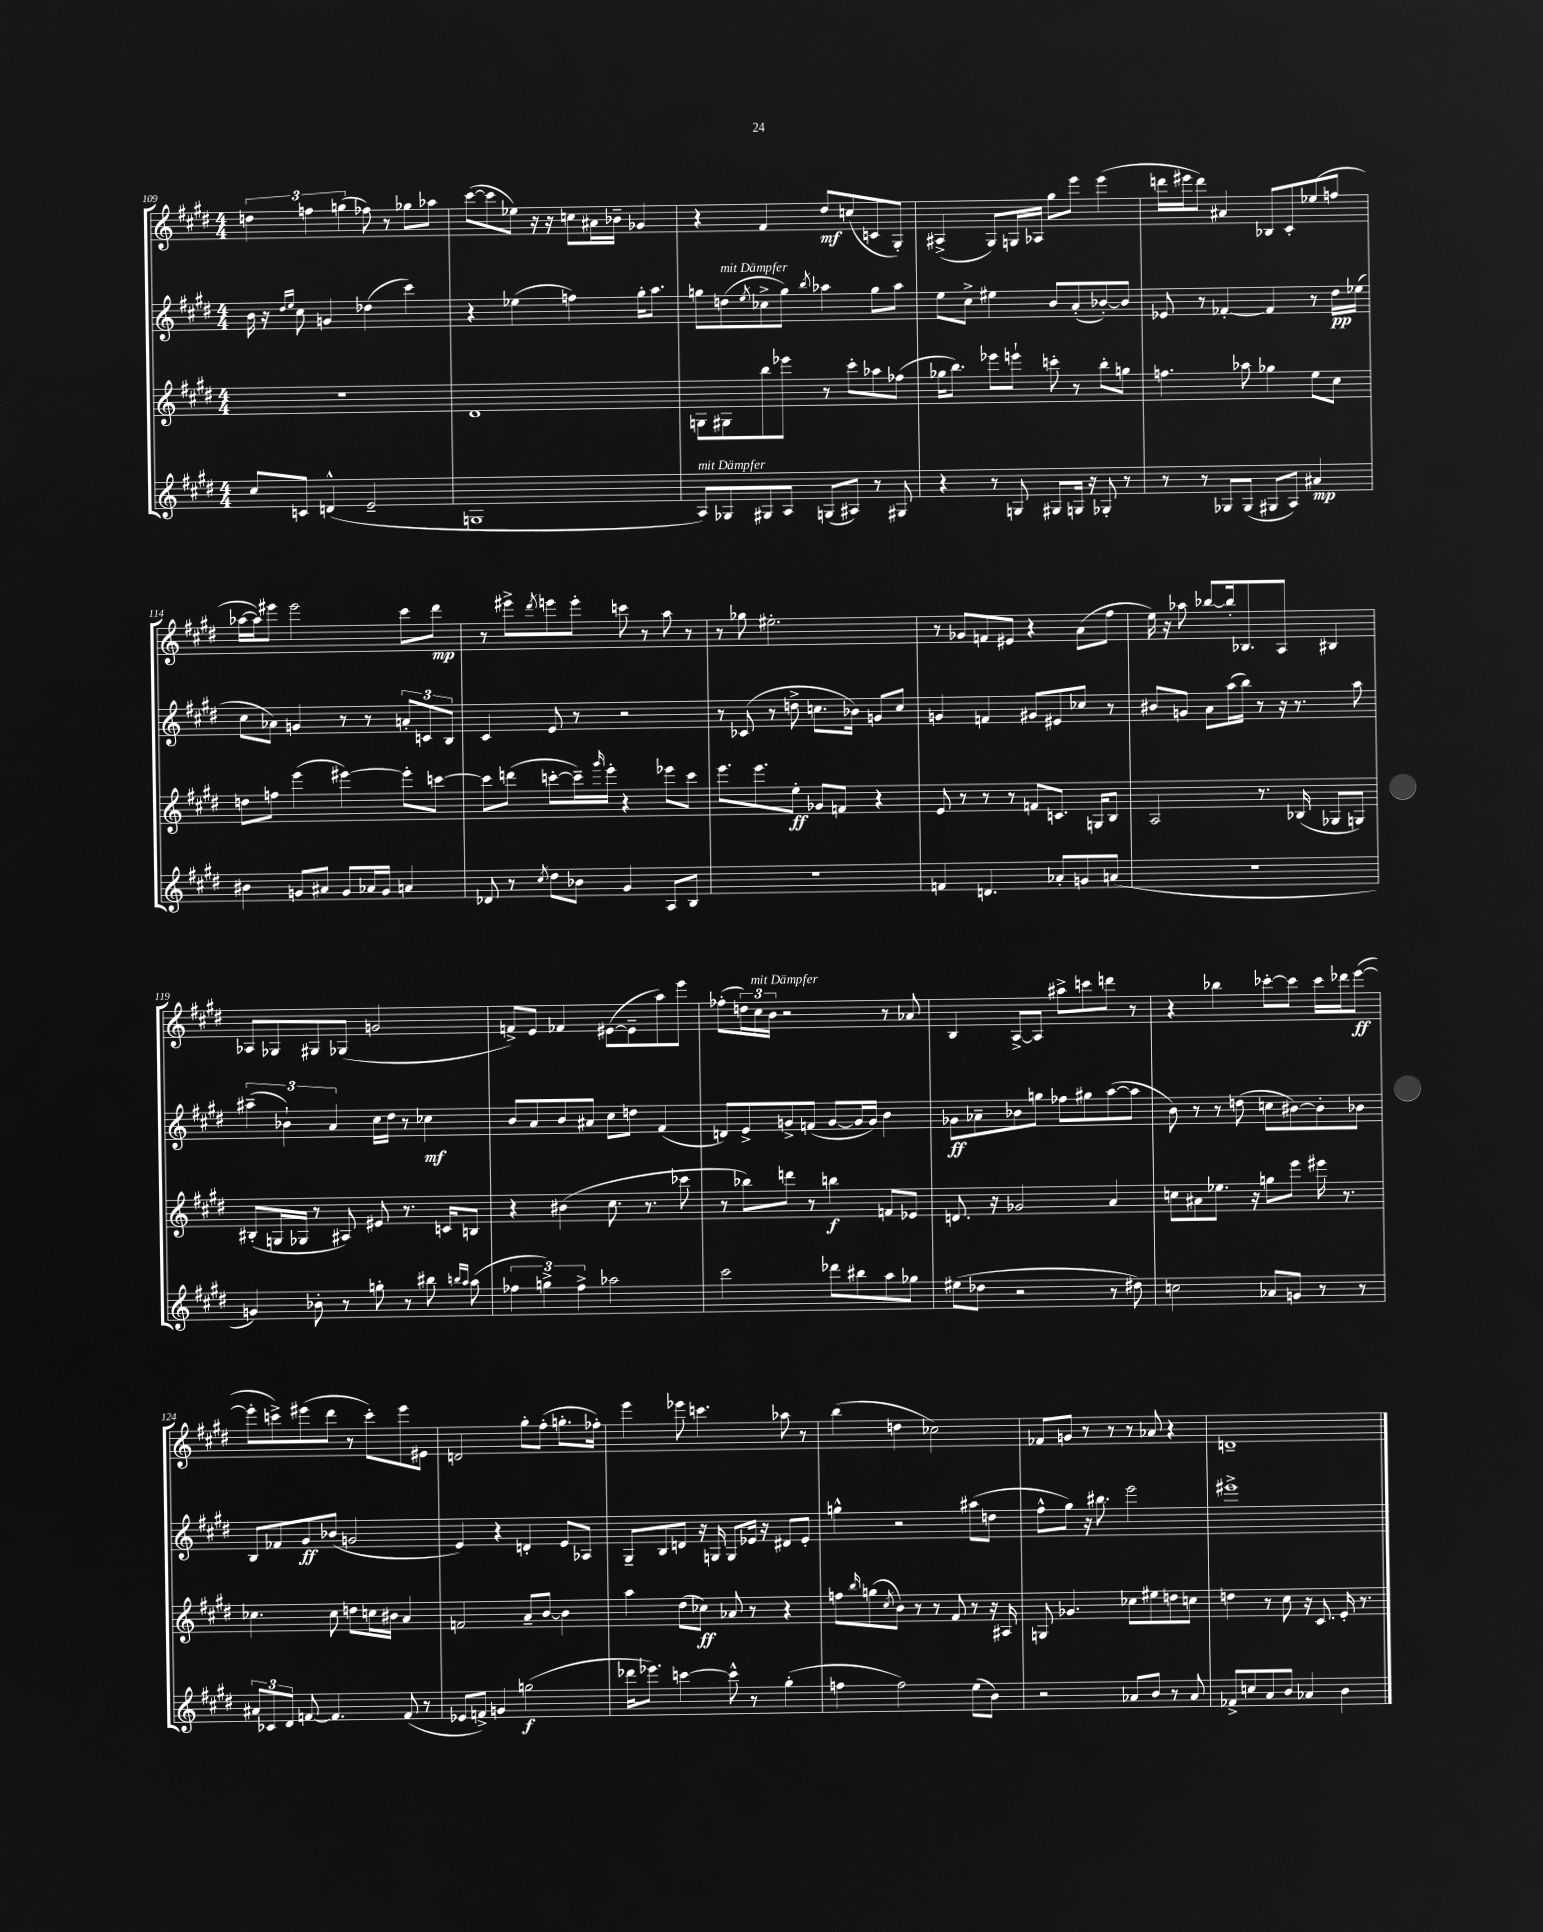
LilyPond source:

<<
\new StaffGroup <<
\new Staff = "s0" {
    \clef treble \key e \major \numericTimeSignature \time 4/4
    \tuplet 3/2 { d''4 f''4 g''4( } fes''8) r8 ges''8 aes''8 |
    cis'''8~( cis'''8 ees''8) r16 r16 c''8 ais'16 bes'16-- ges'4 |
    r4 fis'4 dis''8\mf c''8( c'8 gis8-.) |
    ais4->( gis8) g16 aes16 gis''8 e'''8 e'''4( |
    d'''16 eis'''16 d'''8) ais'4 bes8 cis'8-. ees''8( f''8 |
    aes''16~ aes''16) eis'''8 eis'''2 cis'''8 dis'''8\mp |
    r8 eis'''8-> \acciaccatura { dis'''8 } e'''8 e'''8-. c'''8 r8 a''8 r8 |
    r8 ges''8 eis''2.-. |
    r8 ges'8 f'8 eis'8 r4 a'8( fis''8 |
    e''16) r16 aes''8 bes''8~ bes''16-. bes8. a8 bis4 |
    aes8 ges8 gis8 ges8( g'2 |
    f'8->) e'8 fes'4 eis'8~( eis'8-- a''8) e'''8 |
    fes''8-.( \tuplet 3/2 { d''16) cis''16^\markup { \italic "mit Dämpfer" } b'16 } r2 r8 aes'8 |
    b4 a8~-> a8 ais''8-> c'''8 d'''8 r8 |
    r4 bes''4 ces'''8~-. ces'''8 ces'''16 des'''16 e'''8~\ff( |
    e'''8-. c'''8->) eis'''8( dis'''8 r8 c'''8-.) eis'''8 eis'8 |
    d'2 gis''8-. fis''8-.( g''8.-. fes''16-.) |
    e'''4 ees'''8 c'''4. aes''8 r8 |
    b''4( d''4 ces''2) |
    fes'8 g'8 r8 r8 r8 aes'8 r4 |
    d'1-- \bar "|." |
}
\new Staff = "s1" {
    \clef treble \key e \major \numericTimeSignature \time 4/4
    b'16 r16 \grace { dis''16 e''16 } cis''8 g'4 des''4( cis'''4) |
    r4 ees''4( f''4) gis''16-. a''8. |
    g''8 d''8^\markup { \italic "mit Dämpfer" }( \acciaccatura { e''8 } ces''8-> g''8) \acciaccatura { b''8 } aes''4 g''8 aes''8 |
    e''8 cis''8-> eis''4 b'8 a'8-.( bes'8~-.) bes'8 |
    ees'8 r8 fes'4~-. fes'4 r8 dis''16\pp ees''16( |
    cis''8 aes'8) g'4 r8 r8 \tuplet 3/2 { a'8-. c'8 b8 } |
    cis'4 e'8 r8 r2 |
    r8 ces'8( r8 d''8-> c''8. bes'16) g'8 c''8 |
    g'4 f'4 gis'8 eis'8 ces''8 r8 |
    bis'8 g'8 a'8 a''16( b''16) r8 r16 r8. a''8 |
    \tuplet 3/2 { ais''4--( bes'4-!) a'4 } cis''16 dis''16 r8 ces''4\mf |
    b'8 a'8 b'8 ais'8 cis''8 d''8 fis'4( |
    d'8) e'8-> g'8-> f'8( g'8~ g'16 g'16) b'4 |
    ges'8\ff aes'8-- bes'8 g''8 fes''8 gis''8 a''8~( a''8 |
    b'8) r8 r8 d''8( c''8 bis'8~) bis'8-. bes'8 |
    b8 fes'8 gis'8\ff bes'8( g'2 |
    e'4) r4 d'4-. e'8 aes8 |
    gis8-- b8 d'8 r16 g16 g8 ees'16 r16 dis'8 ees'8-. |
    g''4-^ r2 ais''8( d''8 |
    fis''8-^ gis''8) r16 bis''8. e'''2 |
    eis'''1-> \bar "|." |
}
\new Staff = "s2" {
    \clef treble \key e \major \numericTimeSignature \time 4/4
    R1 |
    dis'1 |
    g8 gis8 b''8 ees'''8 r8 cis'''8-. aes''8 fes''8( |
    ges''16 b''8.) ees'''8 e'''8-! c'''8-. r8 b''8-. g''8 |
    f''4. aes''8 ges''4 e''8 cis''8 |
    d''8 f''8 e'''4( eis'''4~) eis'''8-. c'''8~ |
    c'''8 d'''8( c'''8~-. c'''16--) \grace { gis'''16 } e'''16-. r4 ees'''8 c'''8 |
    e'''8. e'''8. e''8-.\ff ges'8 f'8 r4 |
    e'8 r8 r8 r8 f'8 c'8. g16 b8 |
    a2 r8. bes16( ges8 g8) |
    bis8-.( g16 ges16 r8 ais8) eis'8 r8. c'16 b8 |
    r4 bis'4( cis''8. r8. ces'''8 |
    r8 bes''8) d'''8 r8 b''4\f f'8 ees'8 |
    d'8. r16 ges'2 a'4 |
    c''8 ais'8 ees''8. r16 g''8 e'''8 eis'''16 r8. |
    ces''4. ces''8 d''8 c''16 bis'16 a'4 |
    f'2 a'8-- b'8~ b'4 |
    a''4 dis''8( ces''8\ff) aes'8 r8 r4 |
    f''8 \grace { b''16 } g''8( \acciaccatura { cis''8 } b'8) r8 r8 fis'8 r8 r16 ais16 |
    g8 ges'4. ces''8 eis''8 d''8 c''8 |
    d''4 r8 cis''8 r16 cis'8. e'16-. r8. \bar "|." |
}
\new Staff = "s3" {
    \clef treble \key e \major \numericTimeSignature \time 4/4
    cis''8 c'8 d'4-^( e'2-- |
    g1 |
    a8^\markup { \italic "mit Dämpfer" }) ges8 gis8 a8 g8( ais8) r8 gis8 |
    r4 r8 g8 gis8 g16 r16 ges8-. r8 |
    r8 r8 ges8 ges8( gis8 a8) ais'4\mp |
    bis'4 g'8 ais'8 g'8 aes'16 g'16 a'4 |
    des'8 r8 \acciaccatura { cis''8 } dis''8 bes'8 gis'4 a8 b8 |
    R1 |
    f'4 d'4. aes'8-. g'8 a'8( |
    R1 |
    g'4) bes'8-. r8 g''8-. r8 bis''8 \grace { b''16 a''16 } a''8( |
    \tuplet 3/2 { fes''4 g''4->) fes''4-> } aes''2 |
    cis'''2 des'''8 bis''8 a''8 ges''8 |
    eis''8( des''8 r2 r8 dis''8) |
    c''2 aes'8 g'8 r8 r8 |
    \tuplet 3/2 { ais'8 ces'8 dis'8 } f'8~ f'4. f'8( r8 |
    ees'8 f'8->) g'4 g''2\f( |
    des'''16 ees'''8.) c'''4~ c'''8-^ r8 gis''4-.( |
    f''4 f''2) e''8( b'8) |
    r2 aes'8 b'8 r8 aes'8 |
    fes'8-> c''8 a'8 b'8 aes'4 b'4 \bar "|." |
}
>>
>>
\layout { \context { \Score currentBarNumber = #109 } }
